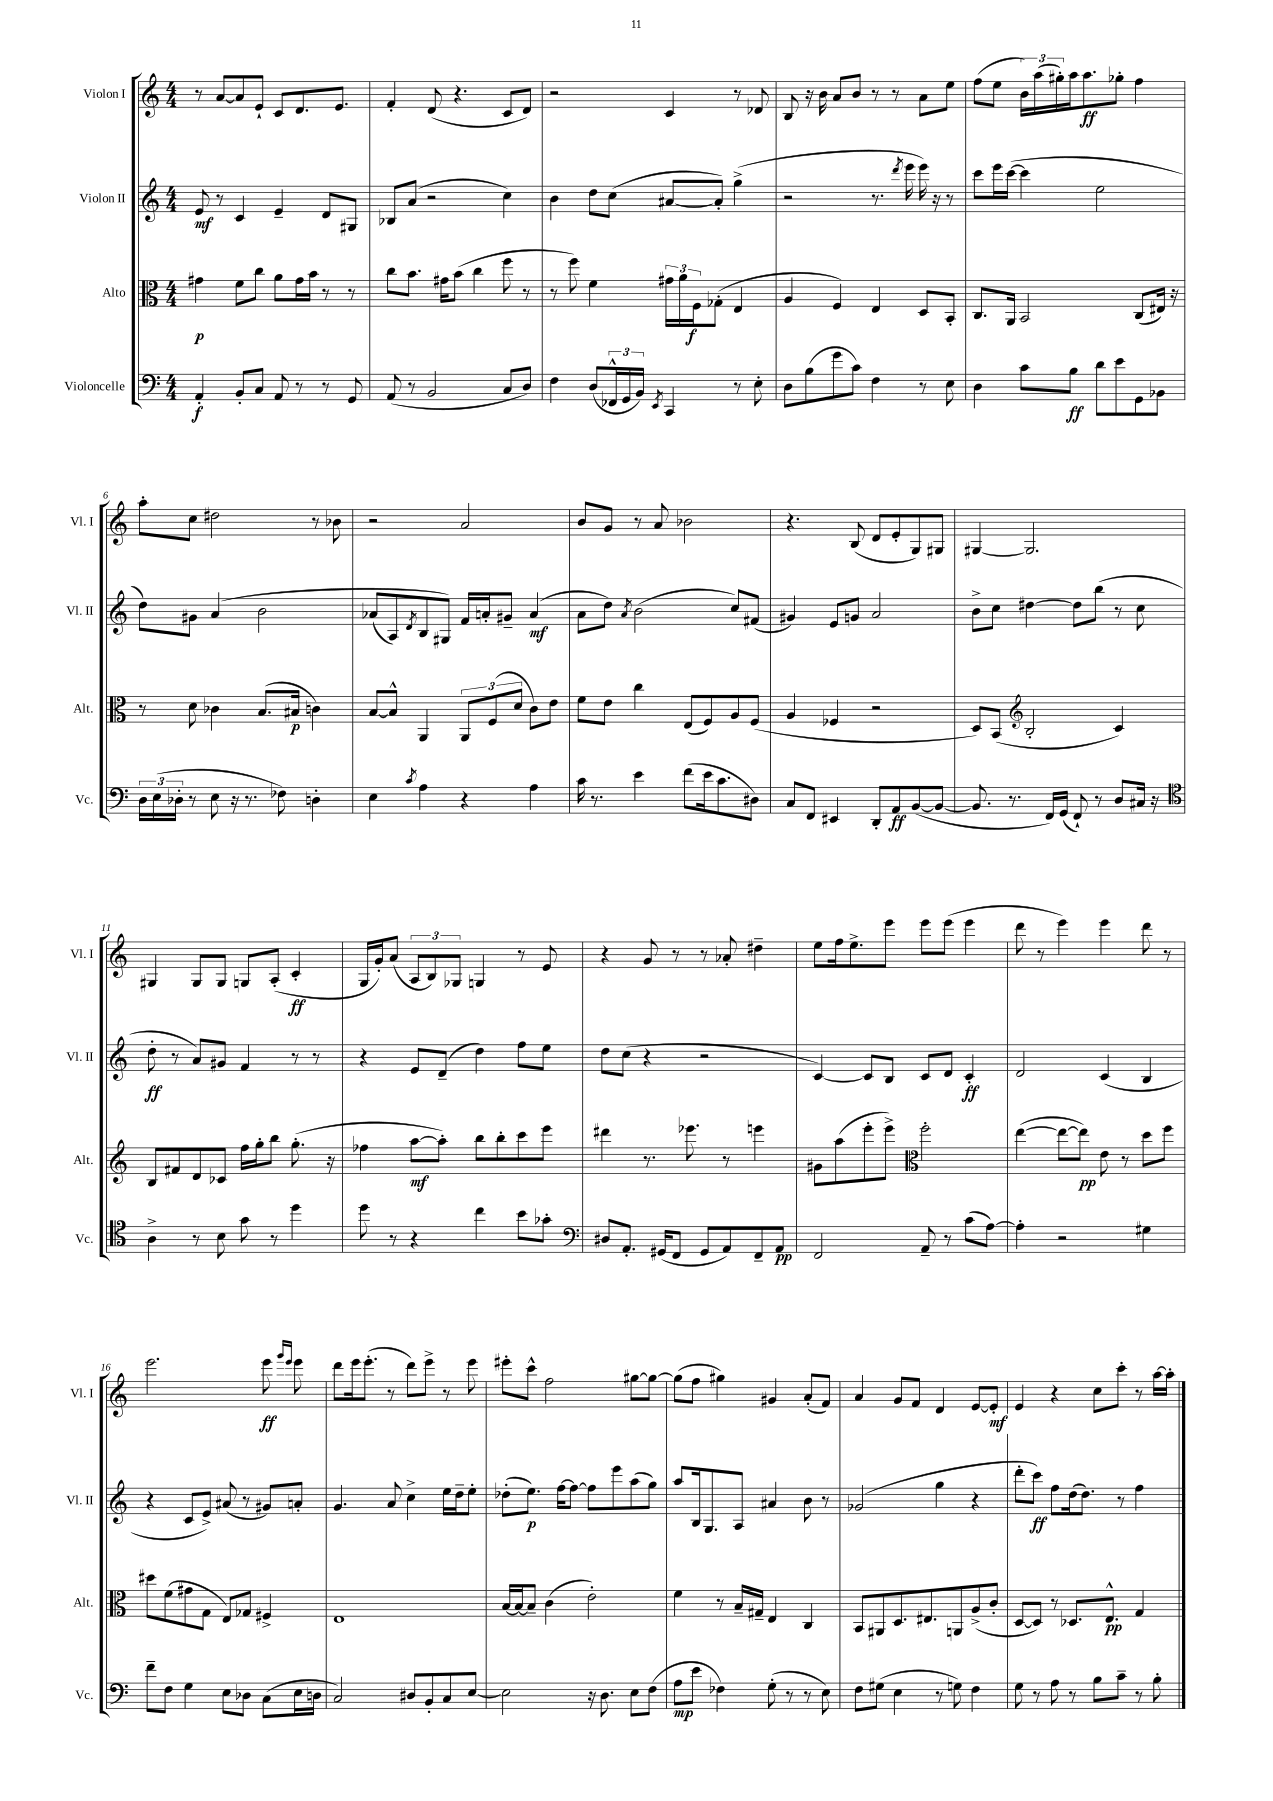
<<
\new StaffGroup <<
\new Staff = "s0" \with { instrumentName = "Violon I" shortInstrumentName = "Vl. I" } {
    \clef treble \key c \major \numericTimeSignature \time 4/4
    r8 a'8~ a'8 e'8-! c'8 d'8. e'8. |
    f'4-. d'8( r4. c'8 d'8) |
    r2 c'4 r8 des'8 |
    b8 r16 b'16 a'8 b'8 r8 r8 a'8 e''8 |
    f''8( e''8 \tuplet 3/2 { b'16) a''16( gis''16-.) } a''16 a''8.\ff ges''8-. f''4 |
    a''8-. c''8 dis''2 r8 bes'8 |
    r2 a'2 |
    b'8 g'8 r8 a'8 bes'2 |
    r4. b8( d'8 e'8-. g8) gis8 |
    gis4~ gis2. |
    gis4 gis8 gis8 g8 a8-.( c'4-.\ff |
    g16 g'16-.) a'8( \tuplet 3/2 { a8 b8) ges8 } g4 r8 e'8 |
    r4 g'8 r8 r8 aes'8-. dis''4-- |
    e''8 f''16 e''8.-> e'''8 e'''8 e'''8( e'''4 |
    d'''8 r8 e'''4) e'''4 d'''8 r8 |
    e'''2. e'''8\ff \grace { g'''16 e'''16 } e'''8 |
    d'''8 e'''16 e'''8.-.( r8 d'''8) e'''8-> r8 e'''8 |
    eis'''8-. c'''8-^ f''2 gis''8~ gis''8~ |
    gis''8( f''8 gis''4) gis'4 a'8-.( f'8) |
    a'4 g'8 f'8 d'4 e'8~ e'8-.\mf |
    e'4 r4 c''8 c'''8-. r8 a''16~ a''16-. \bar "|." |
}
\new Staff = "s1" \with { instrumentName = "Violon II" shortInstrumentName = "Vl. II" } {
    \clef treble \key c \major \numericTimeSignature \time 4/4
    e'8\mf r8 c'4 e'4-- d'8 gis8 |
    bes8 a'8( r2 c''4) |
    b'4 d''8 c''8( ais'8~ ais'8-.) g''4->( |
    r2 r8. \acciaccatura { d'''8 } e'''16 e'''16) r16 r8 |
    c'''8 e'''16 c'''16~( c'''4 e''2 |
    d''8) gis'8 a'4\( b'2 |
    aes'8( a8) \acciaccatura { d'8 } b8 gis8\) f'16 a'16-. gis'8-- a'4\mf( |
    a'8 d''8) \acciaccatura { a'8 } b'2( c''8) fis'8( |
    gis'4) e'8 g'8 a'2 |
    b'8-> c''8 dis''4~ dis''8 b''8( r8 c''8 |
    d''8-.\ff r8 a'8) gis'8 f'4 r8 r8 |
    r4 e'8 d'8--( d''4) f''8 e''8 |
    d''8 c''8( r4 r2 |
    c'4~) c'8 b8 c'8 d'8 c'4-.\ff |
    d'2 c'4( b4 |
    r4 c'8 e'8->) ais'8( r8 gis'8) a'8-. |
    g'4. a'8 c''4-> e''16 d''16-- e''8-. |
    des''8-.( e''8.\p) f''16~ f''8~ f''8 e'''8 a''8( g''8) |
    a''8 b16 g8. a8 ais'4 b'8 r8 |
    ges'2( g''4 r4 |
    d'''8-. c'''8\ff) f''8 d''16( d''8.) r8 f''4 \bar "|." |
}
\new Staff = "s2" \with { instrumentName = "Alto" shortInstrumentName = "Alt." } {
    \clef alto \key c \major \numericTimeSignature \time 4/4
    gis'4\p f'8 c''8 a'8 gis'16 b'16 r8 r8 |
    c''8 b'8. gis'16 b'8( c''4 f''8 r8 |
    r8 f''8) f'4 \tuplet 3/2 { gis'16 a'16 f16\f } ges8-.( e4 |
    a4 f4) e4 d8 b,8-. |
    c8. a,16 b,2 c8( eis16) r16 |
    r8 d'8 ces'4 b8.( bis16\p c'4) |
    b8~ b8-^ a,4 \tuplet 3/2 { a,8 f8( d'8 } c'8) e'8 |
    f'8 e'8 c''4 e8( f8) a8 f8( |
    a4 fes4 r2 |
    d8) b,8( \clef treble b2-. c'4) |
    b8 fis'8 d'8 ces'8 f''16 g''16-. b''8 g''8.-.( r16 |
    fes''4 a''8~\mf a''8-.) b''8 b''8-. c'''8 e'''8 |
    dis'''4 r8. ees'''8. r8 e'''4 |
    gis'8 a''8( e'''8-. e'''8->) \clef alto f''2-. |
    e''4~( e''8~ e''8\pp) e'8 r8 d''8 f''8 |
    dis''8 f'8( gis'8 g8 e8) ges8 fis4-> |
    e1 |
    b16~ b16~ b8-- c'4( e'2-.) |
    f'4 r8 b16-- gis16-- e4 c4 |
    b,8 ais,8 d8. eis8. a,8 a8->( c'8-. |
    d8~ d8) r8 des8. e8.-^\pp g4 \bar "|." |
}
\new Staff = "s3" \with { instrumentName = "Violoncelle" shortInstrumentName = "Vc." } {
    \clef bass \key c \major \numericTimeSignature \time 4/4
    a,4-.\f b,8-. c8 a,8 r8 r8 g,8 |
    a,8( r8 b,2 c8 d8) |
    f4 d8( \tuplet 3/2 { fes,16-^ g,16 b,16) } \acciaccatura { e,8 } c,4 r8 e8-. |
    d8 b8( g'8 c'8) f4 r8 e8 |
    d4 c'8 b8\ff d'8 e'8 g,8 bes,8 |
    \tuplet 3/2 { d16 e16( des16-. } r8 e8 r16 r8. fes8) d4-. |
    e4 \acciaccatura { c'8 } a4 r4 a4 |
    c'16 r8. e'4 f'8( e'16 c'8. dis8) |
    c8 f,8 eis,4 d,8-. a,8\ff b,8~( b,8~ |
    b,8. r8. f,16) g,16( f,8-!) r8 d8 cis16 r16 |
    \clef tenor a4-> r8 b8 g'8 r8 d''4 |
    d''8 r8 r4 c''4 b'8 ges'8-. |
    \clef bass dis8 a,8.-. gis,16( f,8 gis,8 a,8) f,8-- a,8\pp |
    f,2 a,8-- r8 c'8( a8~) |
    a4-. r2 gis4 |
    f'8-- f8 g4 e8 des8 c8( e16 d16 |
    c2) dis8 b,8-. c8 e8~ |
    e2 r16 d8. e8 f8( |
    a8\mp e'8 fes4) g8-.( r8 r8 e8) |
    f8 gis8( e4 r8 g8) f4 |
    g8 r8 a8 r8 b8 c'8-- r8 b8-. \bar "|." |
}
>>
>>
